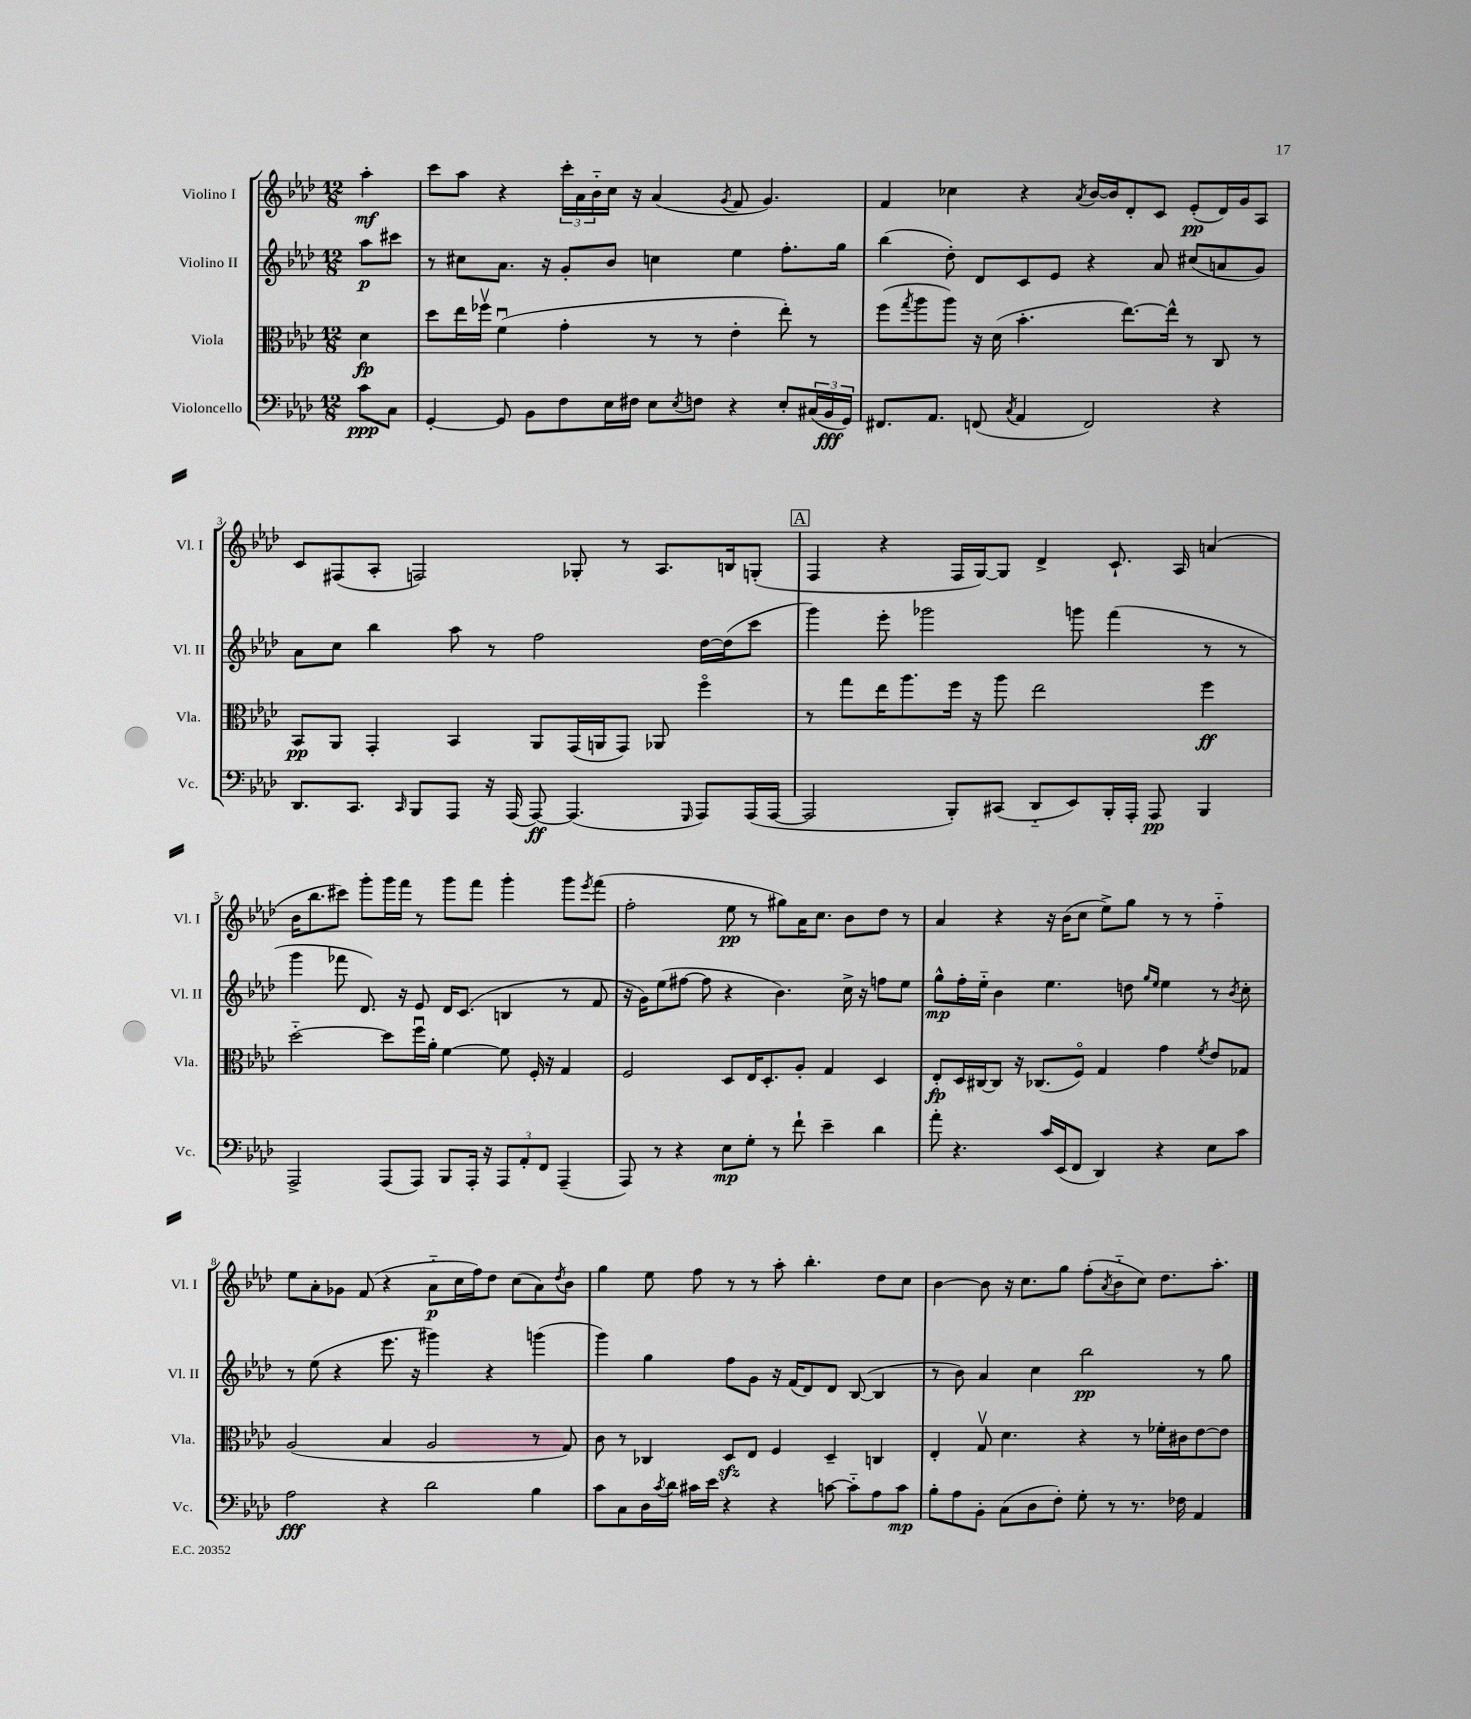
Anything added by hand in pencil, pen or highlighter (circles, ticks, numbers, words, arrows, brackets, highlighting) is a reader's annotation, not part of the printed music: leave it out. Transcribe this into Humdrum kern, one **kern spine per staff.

**kern	**kern	**kern	**kern
*staff4	*staff3	*staff2	*staff1
*clefF4	*clefC3	*clefG2	*clefG2
*k[b-e-a-d-]	*k[b-e-a-d-]	*k[b-e-a-d-]	*k[b-e-a-d-]
*M12/8	*M12/8	*M12/8	*M12/8
8c	4d-	8aa-	4aa-'
8C	.	8ccc#	.
=	=	=	=
[4GG'	8dd-	8r	8ccc
.	16ee-	8cc#	8aa-
.	16ff-v	.	.
8GG]	(4fu	8.a-	4r
8BB-	.	.	.
.	.	16r	.
8F	4g'	8g'	24ccc'
.	.	.	24a-
.	.	.	24b-'~
16E-	.	8b-	16cc
16F#	.	.	16r
8E-	8r	4cc	(4a-
8qE-	.	.	.
8F	8r	.	.
.	.	.	8qg
4r	4e-'	4ee-	8f
.	.	.	4.g)
8E-'	8ee-')	8.ff'	.
(24C#	8r	.	.
24BB-	.	.	.
.	.	16gg	.
24GG)	.	.	.
=	=	=	=
8.FF#	(8ff	(4bb-	4f
.	8qgg	.	.
.	8aa-	.	.
8.AA-	.	.	.
.	8aa-)	8dd-')	4cc-
(8FF	16r	8d-	.
.	(16d-	.	.
8qC	.	.	.
4AA-	4.b-'	8c	4r
.	.	8e-	.
.	.	.	8qa-
2FF)	.	4r	[16b-
.	.	.	16b-]
.	[8.ee-)	.	8d-'
.	.	8a-	8c
.	16ee-^^]	.	.
.	8r	(8cc#	(8e-'
4r	8C	8a	16d-)
.	.	.	16g
.	8r	8g)	8A-
=	=	=	=
8.DD-	8BB-	8a-	8c
.	8AA-	8cc	(8F#
8.CC	.	.	.
.	4GG'	4bb-	8A-'
16qqCC	.	.	.
8BBB-	.	.	2F)
8AAA-	4BB-	8aa-	.
16r	.	8r	.
(16AAA-	.	.	.
[8AAA-)	8AA-	2ff	.
(4.AAA-]	(16GG	.	8G-'
.	16AA	.	.
.	8GG)	.	8r
.	8AA-	.	8.A-
16qqGGG	.	.	.
8AAA-)	4ffo	[16dd-	.
.	.	(16dd-]	16B
(16AAA-	.	8ccc	(8G'
[16AAA-	.	.	.
=	=	=	=
2AAA-]	8r	4ggg)	4F
.	8gg	.	.
.	16ee-	8eee-'	4r
.	8.aa-	.	.
.	.	2ggg-	.
8BBB-')	16ff	.	16F
.	16r	.	[16G)
(8CC#	8aa-	.	8G]
8DD-'~	2ee-	.	4d-^
8EE-)	.	8ggg	.
16BBB-'	.	(4fff	8.c`
16AAA-'	.	.	.
8AAA-	.	.	.
.	.	.	16A-
4BBB-	4ff	8r	(4a
.	.	8r	.
=	=	=	=
2AAA-^	[2dd-'~	4ggg	16b-
.	.	.	8.bb-
.	.	8fff-	8ccc#)
.	.	8.d-)	8ggg'
(8AAA-	8dd-]	.	16ggg
.	.	16r	16fff
8AAA-)	16ffu	8e-	8r
.	16a-'	.	.
8BBB-	[4f	16d-	8ggg
.	.	(8.c	.
16AAA-'	.	.	8fff
16r	.	.	.
12AAA-	8f]	4B	4ggg'
12AA-'	.	.	.
.	16F'	.	.
12FF	.	.	.
.	16r	.	.
(4AAA-~	4G	8r	8ggg
.	.	.	8qeee-
.	.	8f	(8fff
=	=	=	=
8AAA-)	2F	16r	2ff'
.	.	16g)	.
8r	.	(8ee-	.
4r	.	[8ff#	.
.	.	8ff#]	.
8E-	8D-	4r	8ee-
8G'	16E-	.	8r
.	8.D-'	.	.
8r	.	4.b-)	8gg#)
8f`	8A-'	.	16a-
.	.	.	8.cc
4e-~	4G	.	.
.	.	16cc^	8b-
.	.	16r	.
4d-	4D-	8ff	8dd-
.	.	8ee-	8r
=	=	=	=
8a-'	8E-'	8gg^^	4a-
4.r	16D-	16ff'	.
.	[16C#	16ee-'~	.
.	8C#]	4b-	4r
.	16r	.	.
.	(8.C-	.	.
16c	.	4.ee-	16r
(16EE-	.	.	(16b-
8FF	8Fo)	.	8cc
4DD-)	4G	.	8ee-^)
.	.	8dd	8gg
.	.	16qqgg	.
.	.	16qqee-	.
4r	4g	4ee-	8r
.	.	.	8r
.	8qf	.	.
8E-	8e-	8r	4ff'~
.	.	8qb-	.
8c	8G-	8cc'	.
=	=	=	=
2A-	(2A-	8r	8ee-
.	.	(8ee-	8a-'
.	.	4r	8g-
.	.	.	(8f
4r	4B-	8.eee-	4r
.	.	16r	.
2d-	2A-	4ggg#)	8a-'~
.	.	.	16cc
.	.	.	16ff)
.	.	4r	8dd-
.	.	.	(8cc
4B-	8r	(4ggg	8a-)
.	.	.	8qdd-
.	8G)	.	8b-
=	=	=	=
8c	8c	4ggg)	4gg
8C	8r	.	.
16D-	4C-	4gg	8ee-
8qc	.	.	.
16d-	.	.	.
16c#	.	.	8ff
16e-	.	.	.
4r	8D-	8ff	8r
.	8E-	8g	8r
4r	4F	16r	8aa-'
.	.	(16f	.
.	.	8d-)	4.bb-'
[8c	4D-~	8d-	.
8c'~]	.	([8B-	.
8A-	4C	4B-]	8dd-
8c	.	.	8cc
=	=	=	=
8B-'	4E-'	8r	[4b-
8A-	.	8b-)	.
8BB-'	8Gv	4a-	8b-]
(8C	4.d-	.	16r
.	.	.	8.cc
8D-	.	4cc	.
8F')	.	.	8gg
8G'	4r	2bb-	(8ff'
.	.	.	8qa-
8r	.	.	8b-'~
8.r	8r	.	8cc)
.	16f-'	.	8.dd-
16F-	16c#	.	.
4AA-	[8e-	8r	.
.	.	.	8.aa-'
.	8e-]	8gg	.
==	==	==	==
*-	*-	*-	*-
